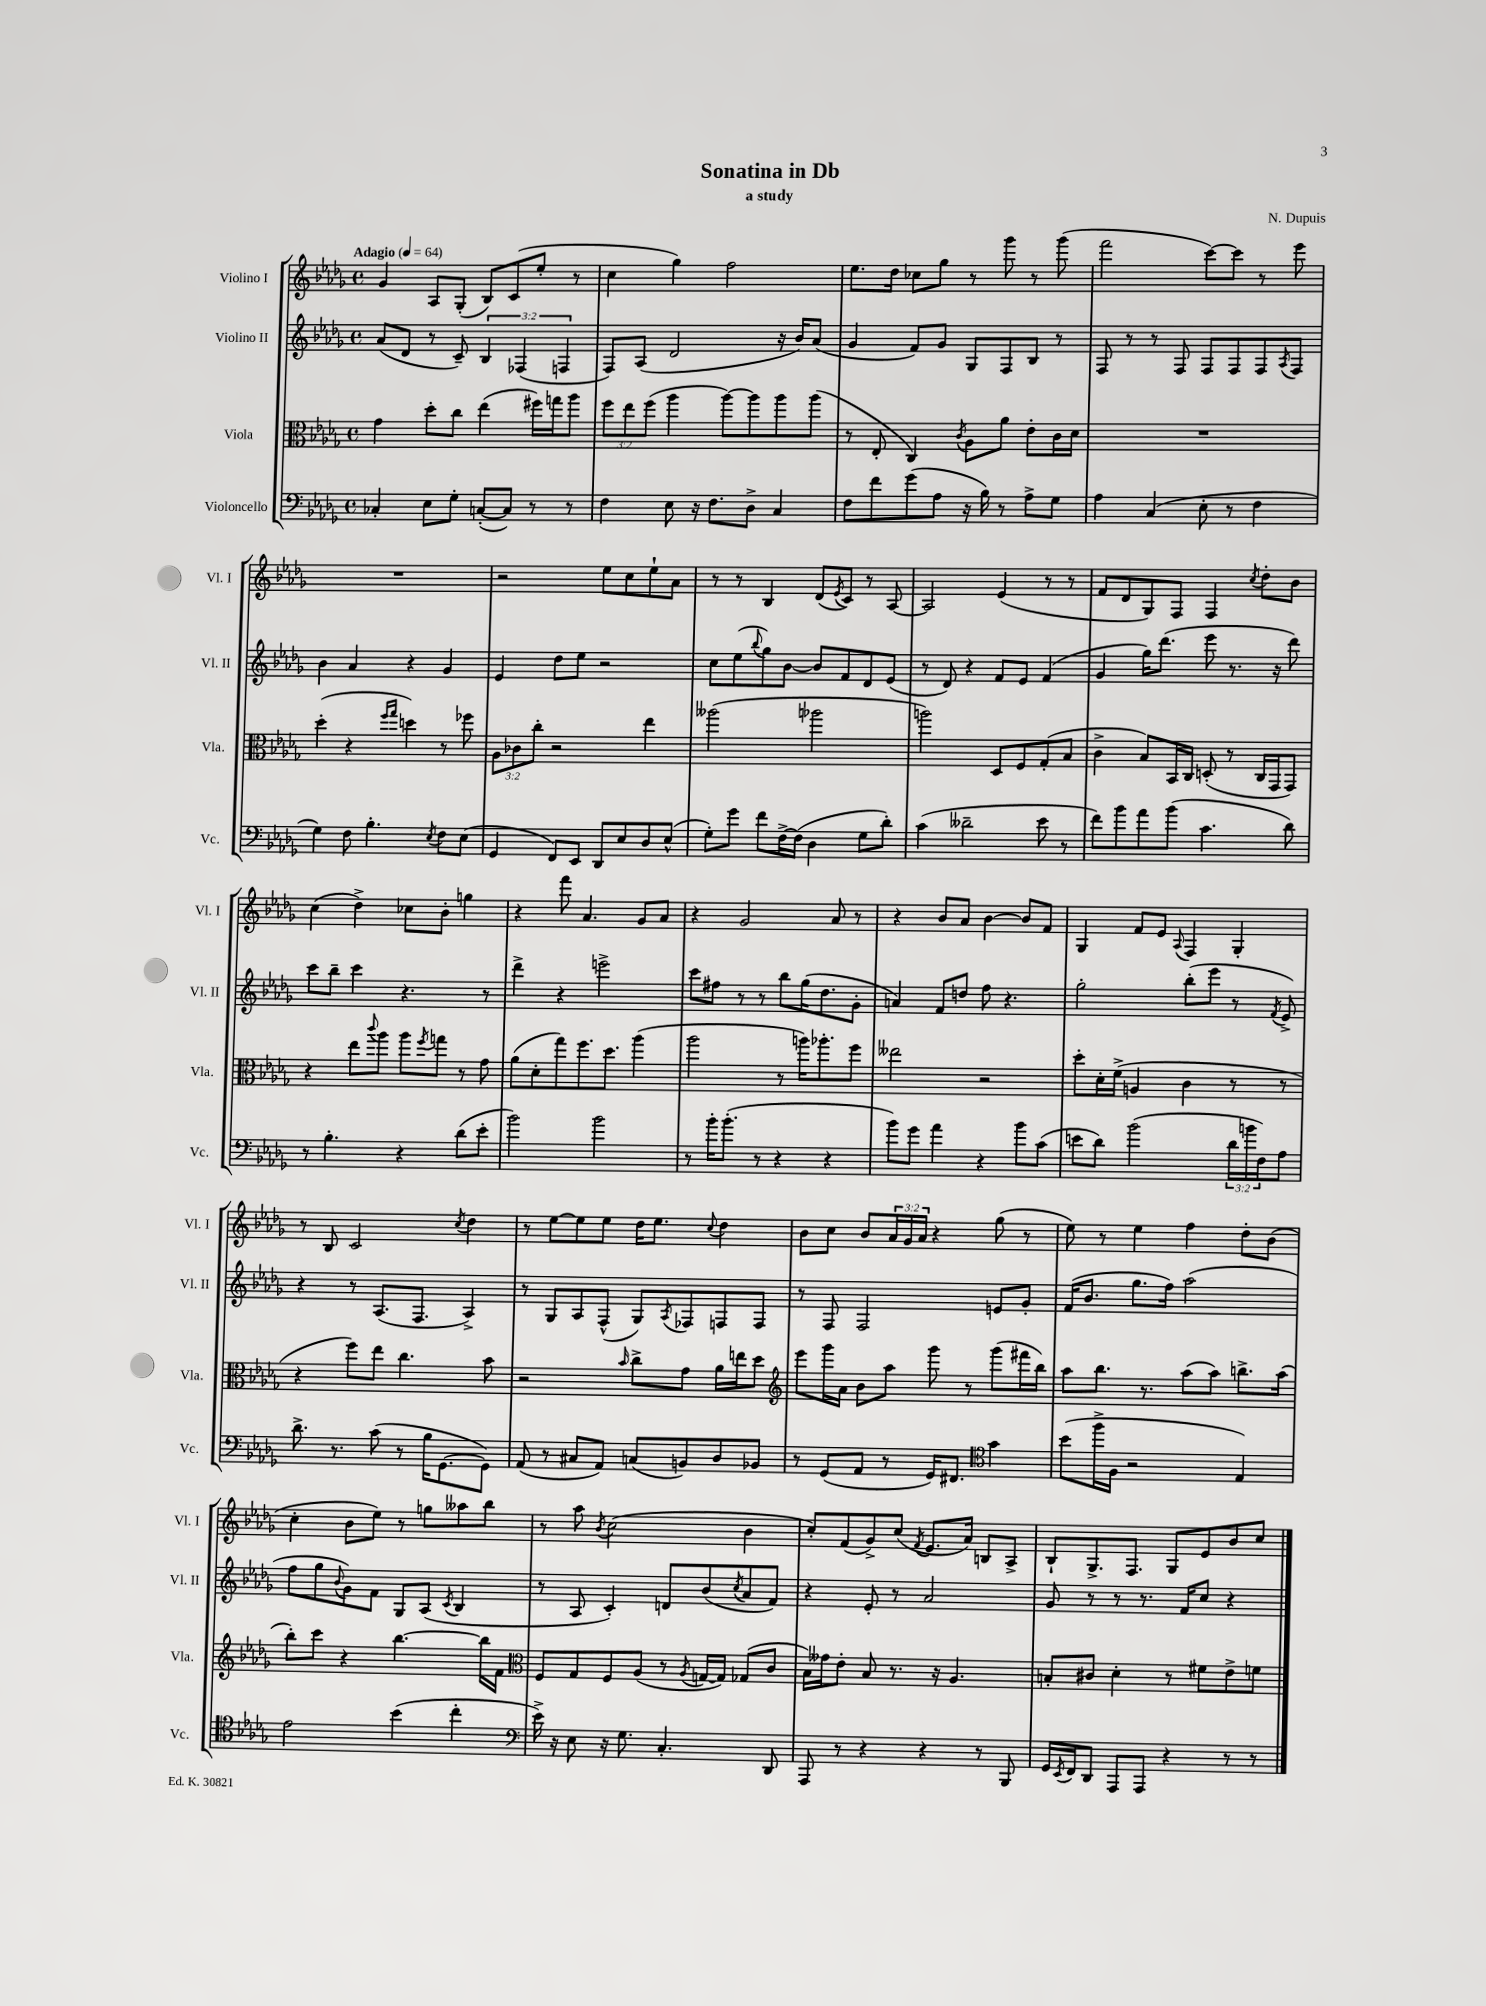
\header { title = "Sonatina in Db" composer = "N. Dupuis" subtitle = "a study" }
<<
\new StaffGroup <<
\new Staff = "s0" \with { instrumentName = "Violino I" shortInstrumentName = "Vl. I" } {
    \clef treble \key des \major \defaultTimeSignature \time 4/4 \override Staff.TupletNumber.text = #tuplet-number::calc-fraction-text \tempo "Adagio" 4 = 64
    ges'4 aes8 ges8-.( bes8) c'8( ees''8-. r8 |
    c''4 ges''4) f''2 |
    ees''8. des''16 ces''8 ges''8 r8 ges'''8 r8 ges'''8( |
    f'''2 c'''8~) c'''8 r8 ees'''8 |
    R1 |
    r2 ees''8 c''8 ees''8-! aes'8 |
    r8 r8 bes4 des'8( \acciaccatura { ees'8 } c'8) r8 aes8~ |
    aes2 ees'4( r8 r8 |
    f'8 des'8 ges8) f8 f4 \acciaccatura { c''8 } des''8-. bes'8 |
    c''4( des''4->) ces''8 bes'8-. g''4 |
    r4 f'''8 aes'4. ges'8 aes'8 |
    r4 ges'2 aes'8 r8 |
    r4 bes'8 aes'8 bes'4~ bes'8 f'8 |
    ges4 f'8 ees'8 \appoggiatura { aes8 } f4 ges4-. |
    r8 bes8 c'2 \acciaccatura { c''8 } des''4 |
    r8 ees''8~ ees''8 ees''8 des''16 ees''8. \appoggiatura { c''8 } des''4 |
    bes'8 c''8 bes'8 \tuplet 3/2 { aes'16 ges'16 aes'16 } r4 ges''8( r8 |
    ees''8) r8 ees''4 f''4 des''8-. bes'8( |
    c''4-. bes'8 ees''8) r8 g''8 aeses''8 bes''8 |
    r8 aes''8 \acciaccatura { bes'8 } c''2( bes'4 |
    c''8-.) f'8( ges'8->) c''8( \acciaccatura { f'8 } ees'8. aes'16) b8 aes8-> |
    bes8-! ges8.-> f8. ges8 ees'8 bes'8 c''8 \bar "|." |
}
\new Staff = "s1" \with { instrumentName = "Violino II" shortInstrumentName = "Vl. II" } {
    \clef treble \key des \major \defaultTimeSignature \time 4/4 \override Staff.TupletNumber.text = #tuplet-number::calc-fraction-text
    aes'8( des'8 r8 c'8--) \tuplet 3/2 { bes4 fes4( f4 } |
    f8) aes8( des'2 r16 bes'16) aes'8( |
    ges'4 f'8) ges'8 ges8 f8 bes8 r8 |
    f8 r8 r8 f8 f8 f8 f8 \acciaccatura { aes8 } f8 |
    bes'4 aes'4 r4 ges'4 |
    ees'4 des''8 ees''8 r2 |
    c''8 ees''8( \appoggiatura { bes''8 } ges''8) bes'8~ bes'8 f'8 des'8 ees'8( |
    r8 des'8) r4 f'8 ees'8 f'4( |
    ges'4 ges''16) des'''8.( ees'''8 r8. r16 des'''8) |
    c'''8 bes''8-- c'''4 r4. r8 |
    des'''4-> r4 e'''2-> |
    c'''8 fis''8 r8 r8 bes''8 ges''16( des''8. ges'8-. |
    a'4) f'8 d''8 f''8 r4. |
    ges''2-. bes''8-.( ees'''8 r8 \acciaccatura { f'8 } ees'8->) |
    r4 r8 aes8.( f8. aes4->) |
    r8 ges8 aes8 f8-^( ges8) \acciaccatura { aes8 } fes8 f8 f8 |
    r8 f8 f2 e'8 ges'8-. |
    f'16( bes'8. ges''8. f''16) aes''2( |
    f''8 ges''8 \appoggiatura { bes'8 } ges'8) f'8 ges8 aes8( \acciaccatura { c'8 } bes4 |
    r8 aes8 c'4-.) d'8 bes'8( \acciaccatura { c''8 } aes'8 f'8) |
    r4 ees'8-. r8 aes'2 |
    ges'8 r8 r8 r8. f'16 c''8 r4 \bar "|." |
}
\new Staff = "s2" \with { instrumentName = "Viola" shortInstrumentName = "Vla." } {
    \clef alto \key des \major \defaultTimeSignature \time 4/4 \override Staff.TupletNumber.text = #tuplet-number::calc-fraction-text
    ges'4 des''8-. c''8 ees''4( fis''16) g''16 aes''8 |
    \tuplet 3/2 { f''8 ees''8 f''8( } aes''4 aes''8~) aes''8 aes''8 aes''8( |
    r8 ees8-. c4) \acciaccatura { c'8 } aes8 aes'8 ees'8-. c'16 des'16 |
    R1 |
    des''4-.( r4 \grace { f''16 ges''16 } d''4) r8 fes''8 |
    \tuplet 3/2 { aes8 ces'8 c''8-. } r2 ees''4 |
    aeses''2( aes''2 |
    a''2) des8 f8 ges8-.( bes8 |
    c'4-> bes8) bes,16 c16 d8-.( r8 c16 ges,16 ges,8) |
    r4 ees''8 \appoggiatura { c'''8 } aes''8 aes''8 \acciaccatura { f''8 } g''8 r8 ges'8 |
    aes'8( des'8-. ges''8) f''8. des''8. aes''4( |
    aes''2 r8 a''16) aes''8.-. f''8 |
    eeses''2 r2 |
    des''8-. des'16-. f'16->( a4 c'4 r8 r8 |
    r4 f''8) ees''8 c''4. bes'8 |
    r2 \grace { bes'16 } c''8-> ges'8 aes'16 e''16 des''8 |
    \clef treble ees'''8 ges'''16 aes'16 bes'8 aes''8 ges'''8 r8 ges'''8( fis'''16 bes''16) |
    aes''8 bes''8. r8. aes''8( aes''8) b''8.-> aes''16( |
    bes''8-.) c'''8 r4 bes''4.~ bes''16 f'16 |
    \clef alto f8 ges8 f8 aes8( r8 \acciaccatura { aes8 } g16~ g16) ges8( c'8 |
    bes16) geses'16 ees'8-. bes8 r8. r16 aes4. |
    b8-. cis'8 des'4-. r8 fis'8 ees'8-> f'8 \bar "|." |
}
\new Staff = "s3" \with { instrumentName = "Violoncello" shortInstrumentName = "Vc." } {
    \clef bass \key des \major \defaultTimeSignature \time 4/4 \override Staff.TupletNumber.text = #tuplet-number::calc-fraction-text
    ces4-. ees8 ges8-. c8~-.( c8) r8 r8 |
    f4 ees8 r16 f8. des8-> c4 |
    f8 f'8 ges'8( aes8 r16 bes16) r8 aes8-> ges8 |
    aes4 c4( ees8-. r8 f4 |
    ges4) f8 bes4.-. \acciaccatura { ees8 } f8 ees8( |
    ges,4 f,8) ees,8 des,8 ees8 des8 ees8-^( |
    ges8-.) ges'8 f'8 f16~-> f16( des4 ges8 des'8-.) |
    c'4( deses'2-- ees'8 r8 |
    f'8) bes'8 aes'8 bes'8( c'4. des'8) |
    r8 bes4.-. r4 des'8( ees'8-. |
    bes'2) bes'2 |
    r8 bes'16-. bes'8.-.( r8 r4 r4 |
    bes'8) ges'8 aes'4 r4 bes'8 c'8( |
    e'8 des'8) bes'2( \tuplet 3/2 { des'16 b'16 f16) } aes8 |
    des'8.-> r8. c'8( r8 bes16 ges,8.~ ges,8) |
    aes,8( r8 cis8 aes,8) c8( b,8) des8 bes,8 |
    r8 ges,8( aes,8 r8 ges,16) fis,8. \clef tenor ges'4 |
    bes'8( f''16-> f16 r2 ees4) |
    ees'2 bes'4( c''4-. |
    \clef bass ees'16->) r16 ees8 r16 ges8. c4.-. des,8 |
    aes,,8 r8 r4 r4 r8 bes,,8 |
    ges,16 \acciaccatura { ees,8 } f,16 des,8 aes,,8 aes,,8 r4 r8 r8 \bar "|." |
}
>>
>>
\layout { \context { \Score \remove "Bar_number_engraver" } }
